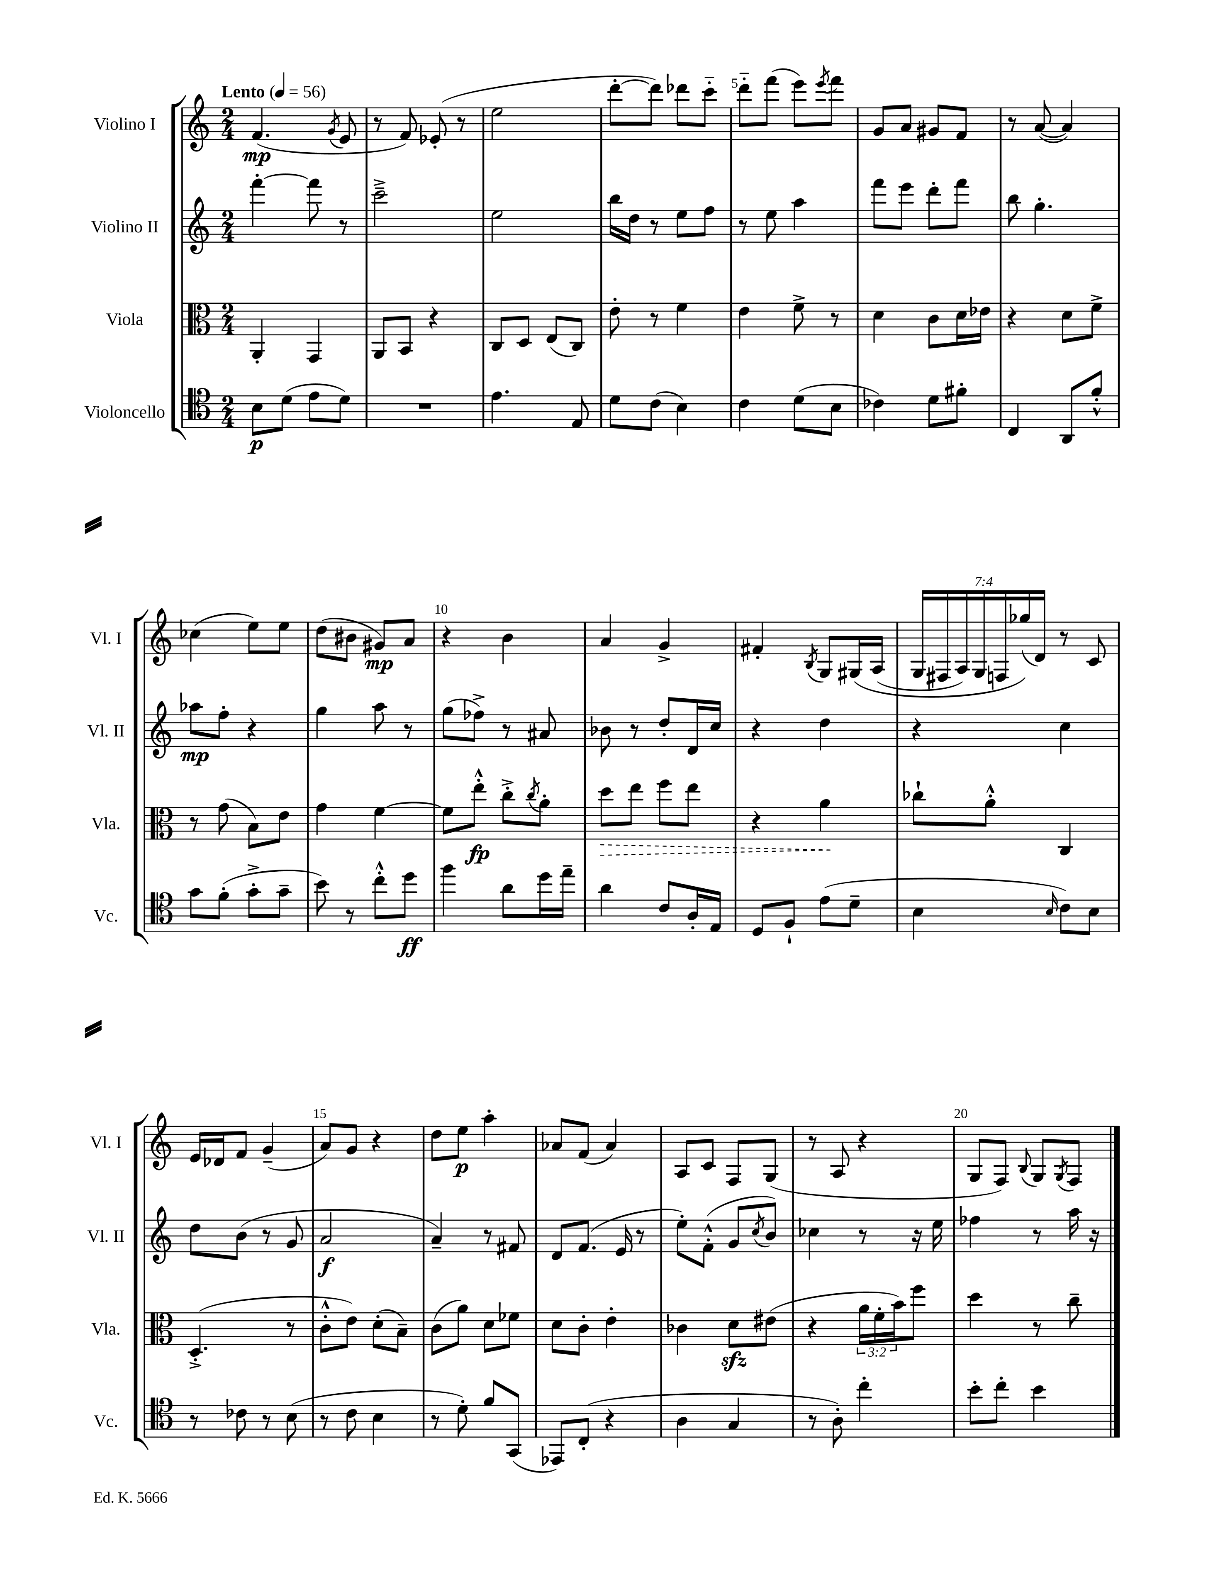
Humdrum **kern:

**kern	**kern	**kern	**kern
*staff4	*staff3	*staff2	*staff1
*clefC4	*clefC3	*clefG2	*clefG2
*k[]	*k[]	*k[]	*k[]
*M2/4	*M2/4	*M2/4	*M2/4
*MM56	*MM56	*MM56	*MM56
8B	4AA'	[4fff'	(4.f
(8d	.	.	.
8e	4GG	8fff]	.
.	.	.	8qg
8d)	.	8r	8e
=	=	=	=
2r	8AA	2ccc~^	8r
.	8BB	.	8f)
.	4r	.	(8e-'
.	.	.	8r
=	=	=	=
4.e	8C	2ee	2ee
.	8D	.	.
.	(8E	.	.
8E	8C)	.	.
=	=	=	=
8d	8e'	16bb	[8ddd'
.	.	16dd	.
(8c	8r	8r	8ddd])
4B)	4f	8ee	8ddd-
.	.	8ff	8ccc'~
=	=	=	=
4c	4e	8r	8ddd'~
.	.	8ee	(8fff
(8d	8f^	4aa	8eee)
.	.	.	8qeee
8B	8r	.	8fff
=	=	=	=
4c-)	4d	8fff	8g
.	.	8eee	8a
8d	8c	8ddd'	8g#
8f#'	16d	8fff	8f
.	16e-	.	.
=	=	=	=
4C	4r	8bb	8r
.	.	4.gg'	([8a
8AA	8d	.	4a])
8f'^^	8f^	.	.
=	=	=	=
8g	8r	8aa-	(4cc-
(8f'	(8g	8ff'	.
8g'^	8B)	4r	8ee)
8g~	8e	.	8ee
=	=	=	=
8b)	4g	4gg	(8dd
8r	.	.	8b#
8cc'^^	[4f	8aa	8g#)
8dd	.	8r	8a
=	=	=	=
4ff	8f]	(8gg	4r
.	8ee'^^	8ff-^)	.
8a	8cc'^	8r	4b
.	8qcc	.	.
16dd	8a'	8a#	.
16ee~	.	.	.
=	=	=	=
4a	8dd	8b-	4a
.	8ee	8r	.
8c	8ff	8dd'	4g^
16A'	8ee	16d	.
16E	.	16cc	.
=	=	=	=
8D	4r	4r	4f#'
8F`	.	.	.
.	.	.	8qB
(8e	4a	4dd	8G
8d~	.	.	&(16G#
.	.	.	(16A
=	=	=	=
4B	8cc-`	4r	28G
.	.	.	28F#
.	.	.	28A)
.	.	.	28G
.	8a'^^	.	.
.	.	.	28F
.	.	.	(28gg-&)
.	.	.	28d)
16qqB	.	.	.
8c)	4C	4cc	8r
8B	.	.	8c
=	=	=	=
8r	(4.D'^	8dd	16e
.	.	.	16d-
8c-	.	(8b	8f
8r	.	8r	(4g~
(8B	8r	8g	.
=	=	=	=
8r	8c'^^	2a	8a)
8c	8e)	.	8g
4B	(8d'	.	4r
.	8B~)	.	.
=	=	=	=
8r	(8c	4a~)	8dd
8d')	8a)	.	8ee
8f	8d	8r	4aa'
(8GG	8f-	8f#	.
=	=	=	=
8EE-)	8d	8d	8a-
(8C'	8c'	(8.f	(8f
4r	4e'	.	4a-)
.	.	16e	.
.	.	8r	.
=	=	=	=
4A	4c-	8ee')	8A
.	.	(8f'^^	8c
4G	8d	8g	8F
.	.	8qcc	.
.	(8e#	8b)	(8G
=	=	=	=
8r	4r	4cc-	8r
8A')	.	.	8A
4cc'	24a	8r	4r
.	24f'	.	.
.	24b)	.	.
.	8ff	16r	.
.	.	16ee	.
=	=	=	=
8b'	4dd	4ff-	8G
8cc'	.	.	8F)
.	.	.	8qqB
4b	8r	8r	8G
.	.	.	8qG
.	8cc~	16aa	8F
.	.	16r	.
==	==	==	==
*-	*-	*-	*-
